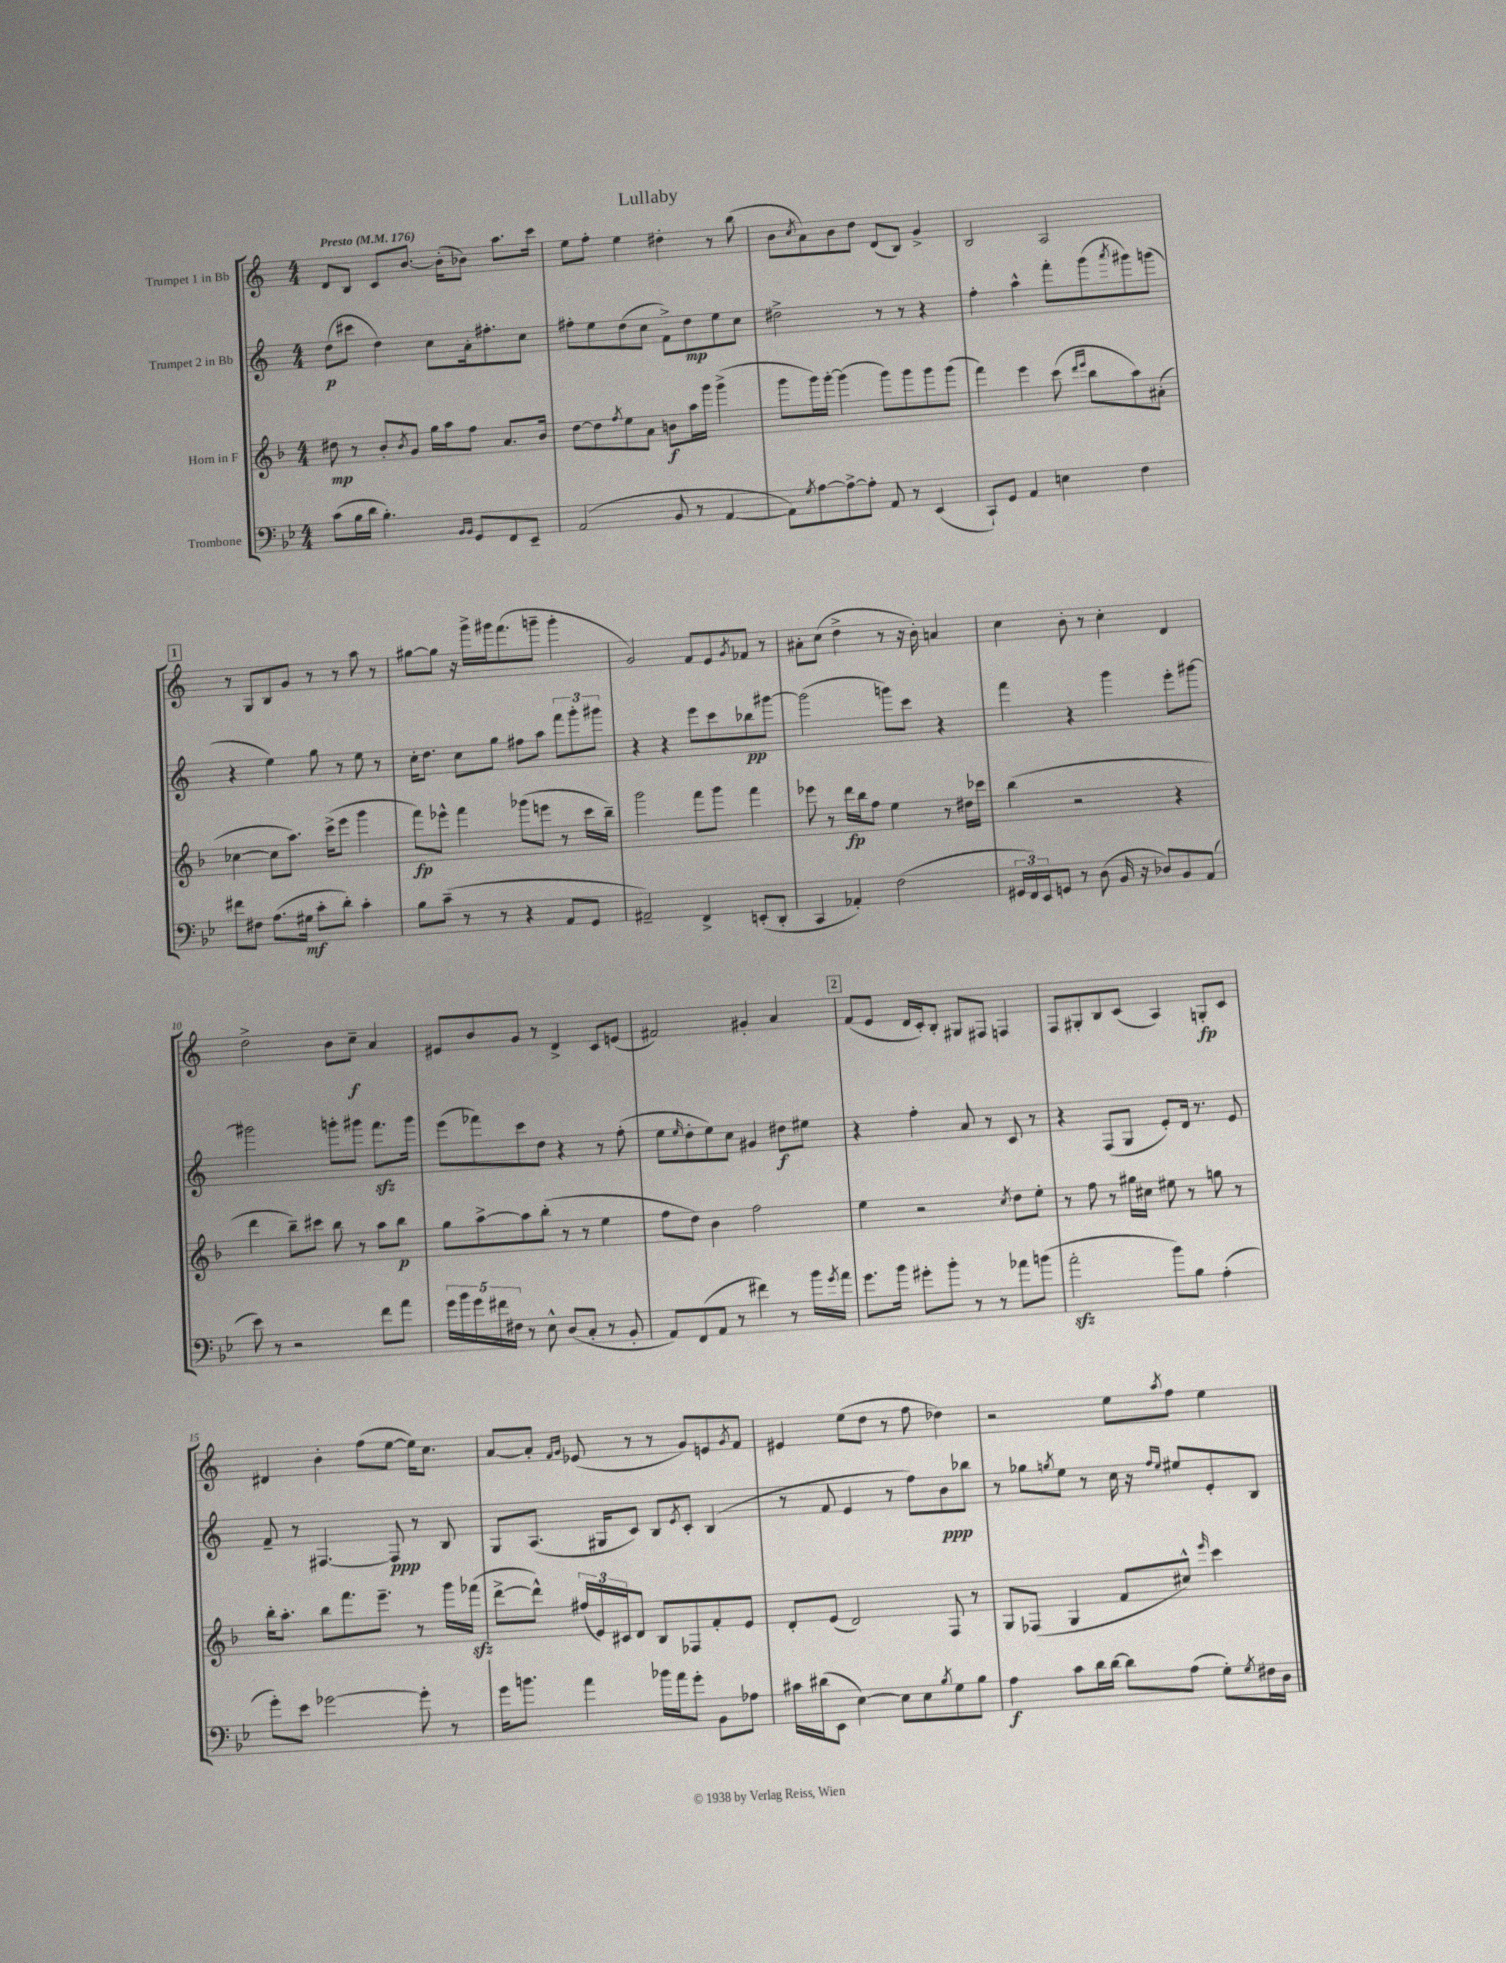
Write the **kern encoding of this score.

**kern	**kern	**kern	**kern
*staff4	*staff3	*staff2	*staff1
*clefF4	*clefG2	*clefG2	*clefG2
*k[b-e-]	*k[b-]	*k[]	*k[]
*M4/4	*M4/4	*M4/4	*M4/4
*MM176	*MM176	*MM176	*MM176
(8c	8dd#	(8dd	8d
16B-	8r	8ccc#	8B
16d	.	.	.
4.B-')	8b-'	4dd)	8c
.	8qb-	.	.
.	8g	.	[8.b
.	16gg	8cc	.
.	16aa	.	(16b']
16qqBB-	.	.	.
16qqBB-	.	.	.
8GG	8ff	16a'	8b-)
.	.	8.ff#'	.
8FF	8.a	.	8.aa
8EE-~	.	8cc	.
.	16b-	.	16ccc
=	=	=	=
(2AA	[8dd	8ff#'	8ee
.	8dd]	8ee	8ff'
.	8qff	.	.
.	8ee	(8dd	4ee
.	8a	8cc	.
8BB-	8b	8f^)	4dd#'
8r	16aa	8dd	.
.	16ggg	.	.
[4AA	(4ggg^	8ee	8r
.	.	8cc	(8bb
=	=	=	=
8AA])	8ggg	2dd#^	8b
8qG	.	.	8qcc
[8A	16ggg)	.	8a)
.	[16ggg'	.	.
8A^_	(4ggg]	.	8b
8A']	.	.	8dd
8AA	8ggg)	8r	(8d
8r	8ggg	8r	8B)
(4EE-	8ggg	4r	4g^
.	(8ggg	.	.
=	=	=	=
8CC`)	4fff)	4ff'	2B
8GG	.	.	.
4AA	4eee	4aa^^	.
4E	(8ccc	8fff'	2A
.	16qqddd	.	.
.	16qqeee	.	.
.	8bb-	(8ggg	.
.	.	8qaaa	.
4F	8aa)	8ggg#)	.
.	(8a#'	(8ggg	.
=	=	=	=
8f#	[4cc-	4r	8r
8F#	.	.	8G
(8.A	8cc-]	4ee)	8B
.	8.aa)	.	8g
16G#	.	.	.
8c'	.	8gg	8r
.	(16ccc^	.	.
8d')	8eee	8r	8r
4c'	4ggg	8ee	8aa
.	.	8r	8r
=	=	=	=
8B-	8fff)	16cc'	[8gg#
.	.	8.dd	.
(8c~	8eee-^^	.	8gg#]
8r	4fff	8cc	16r
.	.	.	16ggg^
8r	.	8gg	16ggg#
.	.	.	(8.fff
4r	(8ggg-	8ff#	.
.	8eee	8aa	8ggg~
8AA	8r	12fff	4ggg'
.	.	12ggg'	.
8GG	16ccc	.	.
.	.	12ggg#	.
.	16bb-~)	.	.
=	=	=	=
2AA#~)	2ggg	4r	2g)
.	.	4r	.
4FF^	8fff	8eee	8f
.	8ggg	8ccc	8e
.	.	.	8qg
(8EE'	4fff	8bb-	8f-
8DD'	.	[8ggg#	8r
=	=	=	=
4CC	8eee-	(2ggg#]	8a#'
.	8r	.	(8cc
4AA-')	16ddd	.	4dd^
.	16bb-	.	.
.	8ff	.	.
(2F	4ee	8ggg)	8r
.	.	8ccc	16r
.	.	.	16b')
.	8r	4r	4a
.	16dd#	.	.
.	16ccc-	.	.
=	=	=	=
24GG#	(4bb-	4fff	4cc
24FF)	.	.	.
24EE-	.	.	.
8GG	.	.	.
8r	2r	4r	8b'
(8D	.	.	8r
16BB-	.	4ggg	4cc'
16r	.	.	.
8D-)	.	.	.
8BB-	4r	8eee'	4d
(8AA	.	[8ggg#	.
=	=	=	=
8e-)	4ddd	2ggg#]	2dd^
8r	.	.	.
2r	8bb-~)	.	.
.	8ccc#	.	.
.	8bb-	8ggg'	8b
.	8r	8ggg#	8cc~
8f	8aa	8.fff	4a
8a	8bb-	.	.
.	.	16ggg#	.
=	=	=	=
20g	8gg	(8eee	8e#
20b-	.	.	.
20g	.	.	.
.	[8aa^	8fff-)	8b
20f#	.	.	.
20F#	.	.	.
8r	8aa]	8ccc	8g
8E-^^	(8bb-'	8dd	8r
(8D	8r	4r	4d^
8C'	8r	.	.
8r	4ee	8r	8c
8BB-'	.	(8ff'	(8e
=	=	=	=
8AA)	8ff	8ee	2f#)
.	.	16qqee	.
(8FF	8dd)	8dd'	.
8AA	4b-	8ee)	.
8r	.	8cc	.
4f#)	2ff	4g#	4g#'
8r	.	8dd#	4a
16b-	.	8ee#	.
8qg	.	.	.
16a	.	.	.
=	=	=	=
8.g	4ee	4r	(8f
.	.	.	8e
16b-	.	.	.
8g#'	2r	4ff'	16d
.	.	.	16c')
8b-'	.	.	8B'
8r	.	8a	8G#
8r	.	8r	8F#
.	8qcc	.	.
8a-	8dd	8c	4F
(8b	8ee'	8r	.
=	=	=	=
2a'	8r	4r	8F
.	8ff	.	8G#'
.	8r	(8F	8B
.	16gg#	8G	(8c
.	16cc#	.	.
8b-)	8ee#	8e')	4A)
8B-	8r	16d	.
.	.	8.r	.
(4A'	8gg	.	8G'
.	8r	8e	8c
=	=	=	=
8g')	16bb-'	8f~	4d#
.	8.aa'	.	.
8e-	.	8r	.
[2g-	8bb-	[4.F#	4b'
.	8.fff	.	.
.	.	.	(8ff
.	8.eee~	.	.
.	.	8F#]	[8ee
8g-']	8r	8r	16ee])
.	.	.	8.cc
8r	16ggg	8B	.
.	(16fff-	.	.
=	=	=	=
16g	[8ddd^	8G	[8a
8.b	.	.	.
.	8ddd^^])	(8.A	8a']
.	.	.	16qqf
.	.	.	16qqg
4a	(24ff#	.	(8e-
.	24e)	.	.
.	.	16G#	.
.	24c#	.	.
.	8d	8c)	8r
16b-	8B-	8B	8r
16a	.	.	.
.	.	8qe	.
8g'	8F-	8c'	8g)
8BB-	8f'	(4B	8e
.	.	.	8qg
8A-	8e	.	8f
=	=	=	=
16c#	8d'	8r	4e#
(16d#	.	.	.
8EE-	(8e	8f	.
[4E-)	2d)	4e	(8ee
.	.	.	8dd
8E-]	.	8r	8r
8E-	.	8ff)	8ff
8qB-	.	.	.
8G	8F	8b	4dd-)
8B-	8r	8bb-	.
=	=	=	=
4A	8G	8r	2r
.	(8F-	8gg-	.
.	.	8qgg	.
8c	4G	8ee	.
16d	.	8r	.
[16d	.	.	.
8d]	8f	16cc	8ee
.	.	16r	.
.	.	16qqff	.
.	.	16qqee	8qaa
(8A	8cc#^^)	8ee#	8ff
.	16qqeee	.	.
8G')	4ccc	8e'	4ee
8qG	.	.	.
16F#	.	8B	.
16D	.	.	.
==	==	==	==
*-	*-	*-	*-
